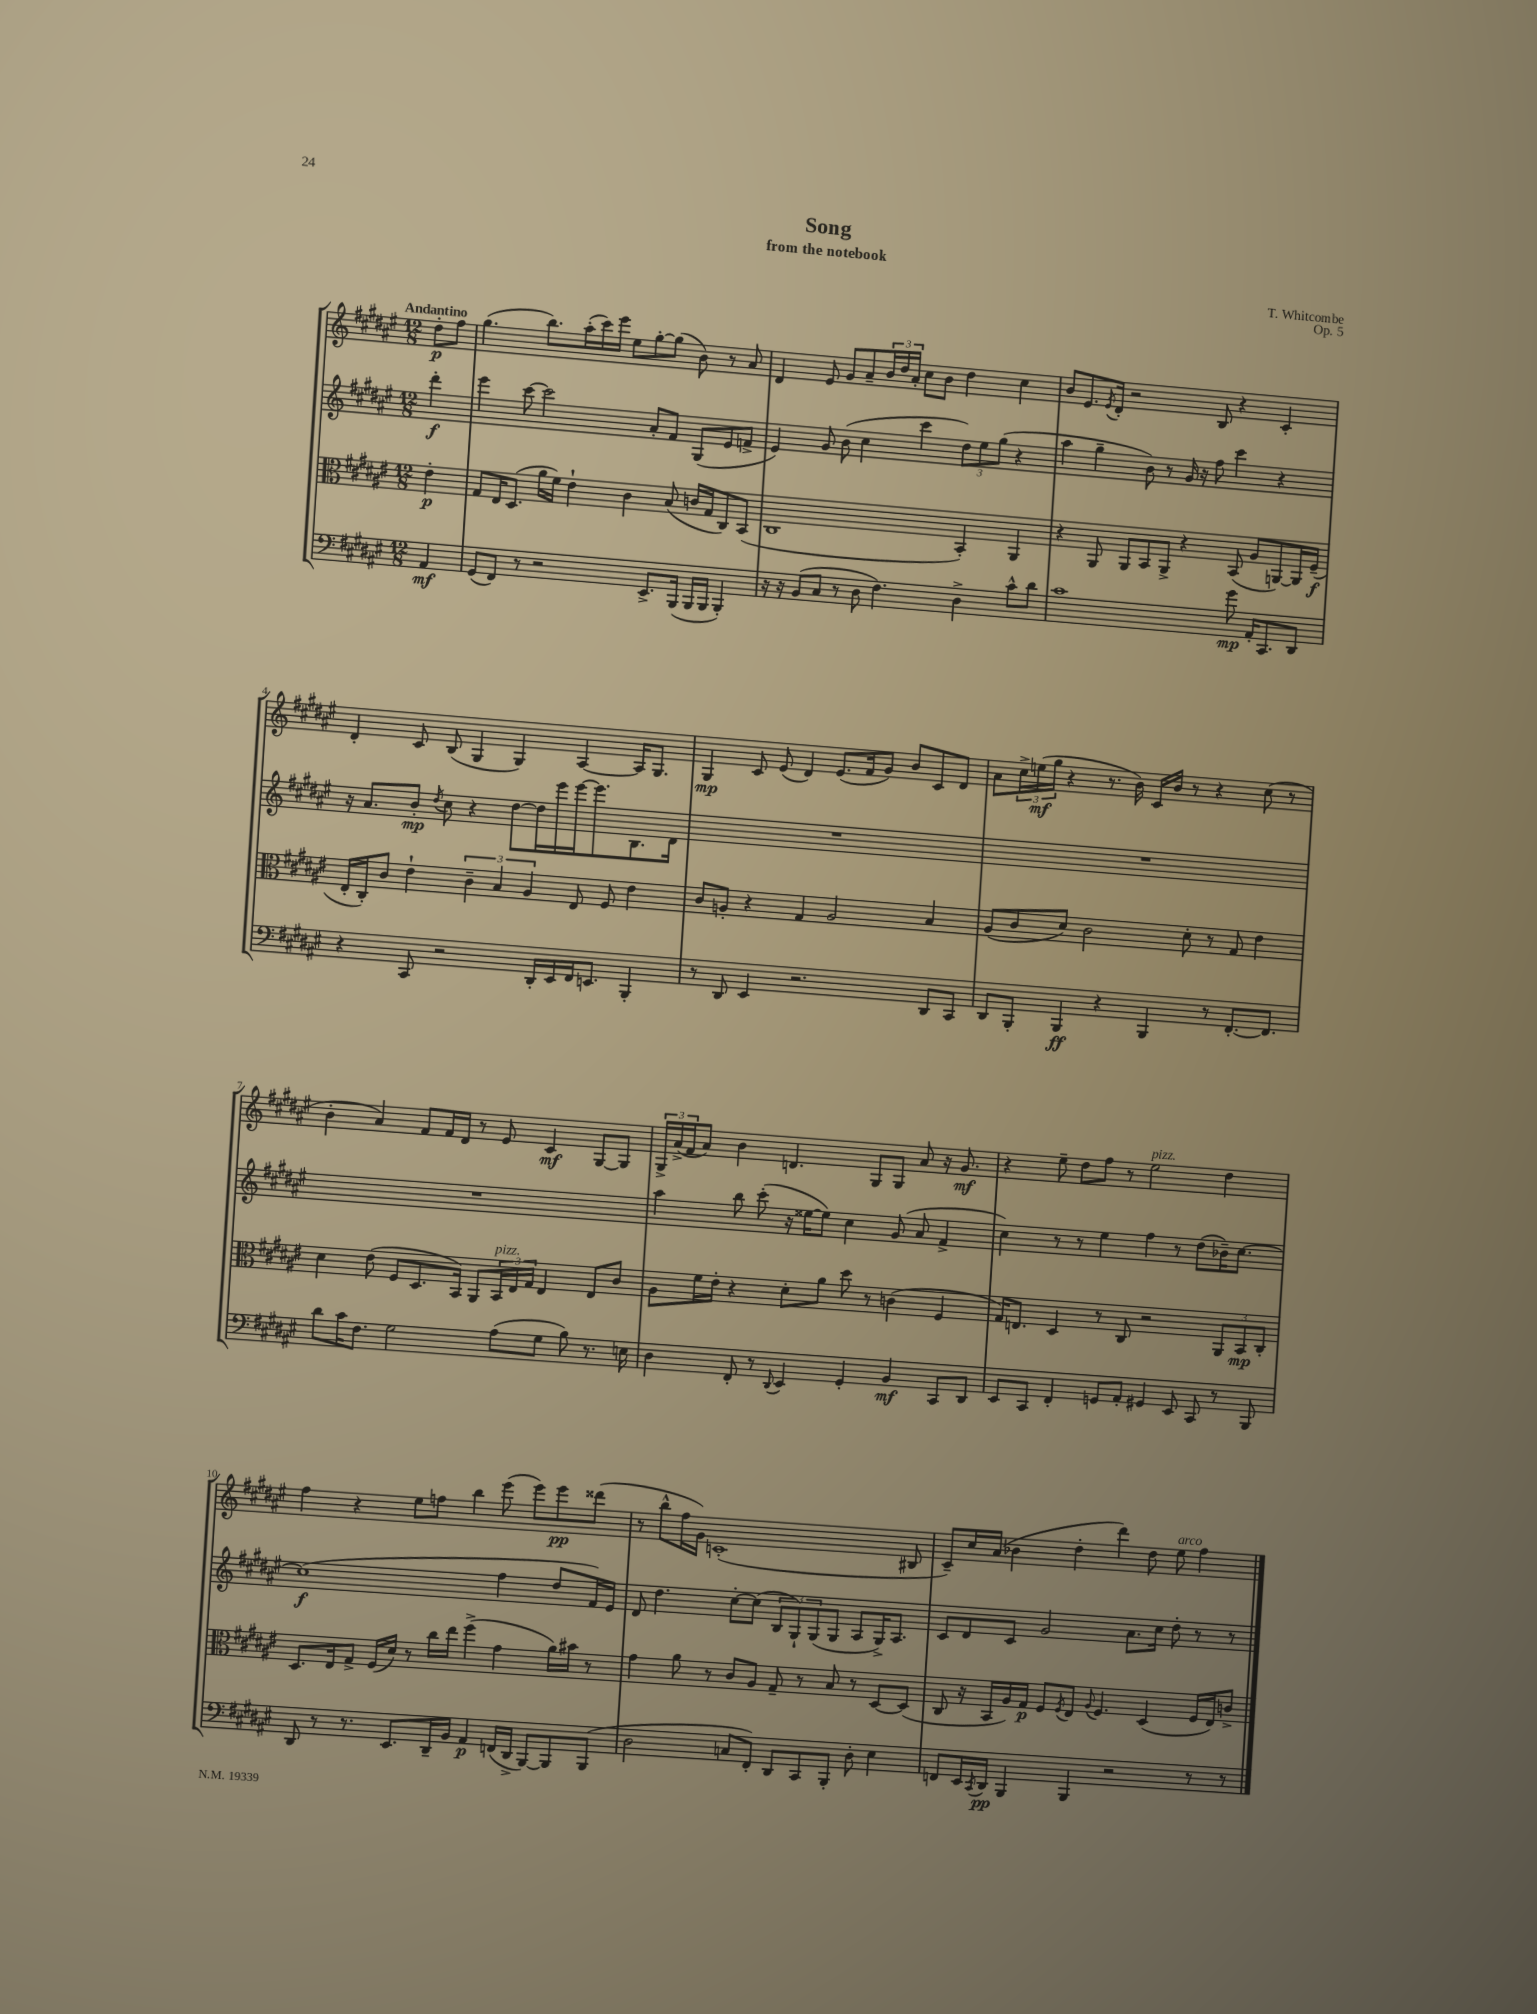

**kern	**dynam	**kern	**dynam	**kern	**dynam	**kern	**dynam
*part4	*part4	*part3	*part3	*part2	*part2	*part1	*part1
*staff4	*staff4	*staff3	*staff3	*staff2	*staff2	*staff1	*staff1
*clefF4	*	*clefC3	*	*clefG2	*	*clefG2	*
*k[f#c#g#d#a#e#]	*	*k[f#c#g#d#a#e#]	*	*k[f#c#g#d#a#e#]	*	*k[f#c#g#d#a#e#]	*
*M12/8	*	*M12/8	*	*M12/8	*	*M12/8	*
=	=	=	=	=	=	=	=
!	!	!	!	!	!	!LO:TX:a:B:t=Andantino	!
4AA#/	mf	4e#'\	p	4ddd#'\	f	8dd#'\L	p
.	.	.	.	.	.	8ff#\J	.
=1	=1	=1	=1	=1	=1	=1	=1
(8GG#/L	.	8G#/L	.	4eee#\	.	(4.gg#\	.
8FF#/J)	.	16E#/K	.	.	.	.	.
.	.	(8.D#/J	.	.	.	.	.
8r	.	.	.	[8ccc#\	.	.	.
2r	.	16a#\LL	.	2ccc#\]	.	8.bb\L)	.
.	.	16f#\JJ)	.	.	.	.	.
.	.	4e#`\	.	.	.	.	.
.	.	.	.	.	.	(16aa#'\L	.
.	.	.	.	.	.	16ccc#\)	.
.	.	.	.	.	.	16eee#\JJ	.
.	.	4c#\	.	.	.	8ee#\L	.
8.EE#^/L	.	.	.	8a#'/L	.	[8gg#'\	.
.	.	(8B/	.	8f#/J	.	(8gg#\J]	.
(16BBB/Jk	.	.	.	.	.	.	.
16BBB/LL	.	16cn/LL	.	(8G#/L	.	8b\)	.
16BBB/JJ	.	16G#/J	.	.	.	.	.
4BBB'/)	.	8C#/)	.	8e#/	.	8r	.
.	.	(8BB/J	.	8fn^/J	.	8a#/	.
=2	=2	=2	=2	=2	=2	=2	=2
16r	.	1C#	.	4e#/)	.	4d#/	.
16r	.	.	.	.	.	.	.
(8BB/L	.	.	.	.	.	.	.
8C#/J	.	.	.	8g#/	.	8e#/	.
8r	.	.	.	(8b\	.	8g#/L	.
8D#\	.	.	.	4cc#\	.	8a#~/	.
4.F#\)	.	.	.	.	.	24b/L	.
.	.	.	.	.	.	24dd#/	.
.	.	.	.	.	.	24a#'/JJ	.
.	.	.	.	4ccc#\	.	8cc#\L	.
.	.	.	.	.	.	8b\J	.
4D#^\	.	4BB'/)	.	12dd#\L)	.	4dd#\	.
.	.	.	.	12ee#\	.	.	.
.	.	.	.	(12gg#\J	.	.	.
8c#^^\L	.	4AA#/	.	4r	.	4cc#\	.
8d#\J	.	.	.	.	.	.	.
=3	=3	=3	=3	=3	=3	=3	=3
1c#	.	4r	.	4aa#\	.	8b/L	.
.	.	.	.	.	.	8.e#/	.
.	.	8AA#/	.	4gg#~\	.	.	.
.	.	.	.	.	.	8qe#/	.
.	.	.	.	.	.	16d#'/Jk	.
.	.	8AA#/L	.	.	.	2r	.
.	.	8BB/	.	8b\)	.	.	.
.	.	8AA#^/J	.	8r	.	.	.
.	.	4r	.	16g#/	.	.	.
.	.	.	.	16r	.	.	.
.	.	.	.	8ff#\	.	8B/	.
8g#\	mp	(8BB/	.	4ccc#\	.	4r	.
16AA#'/KL	.	8A#/L	.	.	.	.	.
8.CC#/	.	.	.	.	.	.	.
.	.	[8AAn/)	.	4r	.	4c#'/	.
8DD#/J	.	16AA/L]	.	.	.	.	.
.	.	(16F#~/JJ	f	.	.	.	.
!!LO:LB:g=z
=4	=4	=4	=4	=4	=4	=4	=4
4r	.	16E#'/LL	.	16r	.	4d#'/	.
.	.	16C#'/J)	.	8.a#/L	.	.	.
.	.	8c#/J	.	.	.	.	.
8CC#/	.	4e#`\	.	8b'/J	mp	8c#/	.
.	.	.	.	8qdd#/	.	.	.
2r	.	.	.	8cc#\	.	(8B/	.
.	.	6c#~\	.	4r	.	4G#/	.
.	.	6B/	.	.	.	.	.
.	.	.	.	[8dd#\L	.	4G#/)	.
.	.	6A#/	.	.	.	.	.
16DD#'/LL	.	.	.	16dd#\L]	.	.	.
16EE#/	.	.	.	16eee#\	.	.	.
16FF#/J	.	8E#/	.	[16eee#\J	.	[4A#/	.
8.EEn/J	.	.	.	8.eee#\]	.	.	.
.	.	8F#/	.	.	.	.	.
4BBB'/	.	4e#\	.	8.B\	.	16A#/KL]	.
.	.	.	.	.	.	8.G#/J	.
.	.	.	.	16d#\Jk	.	.	.
=5	=5	=5	=5	=5	=5	=5	=5
8r	.	8c#/L	.	1.r	.	4G#/	mp
8DD#/	.	8An'/J	.	.	.	.	.
4EE#/	.	4r	.	.	.	8c#/	.
.	.	.	.	.	.	(8e#/	.
2.r	.	4G#/	.	.	.	4d#/)	.
.	.	2A/	.	.	.	(8.e#/L	.
.	.	.	.	.	.	16f#/k	.
.	.	.	.	.	.	8g#/J)	.
.	.	.	.	.	.	8b/L	.
8DD#/L	.	4B/	.	.	.	8c#/	.
8CC#/J	.	.	.	.	.	8d#/J	.
=6	=6	=6	=6	=6	=6	=6	=6
8DD#/L	.	(8A#/L	.	1.r	.	8a#\L	.
8BBB'/J	.	8c#/	.	.	.	24cc#^\L	.
.	.	.	.	.	.	(24een\	mf
.	.	.	.	.	.	24gg#\JJ	.
4BBB/	ff	8d#/J)	.	.	.	4r	.
.	.	2c#\	.	.	.	.	.
4r	.	.	.	.	.	8.r	.
.	.	.	.	.	.	16b\)	.
4BBB/	.	.	.	.	.	16c#/LL	.
.	.	.	.	.	.	16b/JJ	.
.	.	8d#'\	.	.	.	8r	.
8r	.	8r	.	.	.	4r	.
[8.FF#'/L	.	8G#/	.	.	.	.	.
.	.	4e#\	.	.	.	(8cc#\	.
8.FF#/J]	.	.	.	.	.	.	.
.	.	.	.	.	.	8r	.
!!LO:LB:g=z
=7	=7	=7	=7	=7	=7	=7	=7
8d#\L	.	4d#\	.	1.r	.	4b'\	.
16c#\K	.	.	.	.	.	.	.
8.F#\J	.	.	.	.	.	.	.
.	.	(8e#\	.	.	.	4a#/)	.
2G#\	.	8F#/L	.	.	.	.	.
.	.	8.D#/	.	.	.	8f#/L	.
.	.	.	.	.	.	16f#/L	.
.	.	16BB/Jk)	.	.	.	16d#/JJ	.
.	.	8AA#/L	.	.	.	8r	.
!	!	!LO:TX:a:i:t=pizz.	!	!	!	!	!
(8A#\L	.	24BB/L	.	.	.	8e#/	.
.	.	24E#/	.	.	.	.	.
.	.	24G#/JJ	.	.	.	.	.
8G#\J	.	4E#/	.	.	.	4c#/	mf
8B\)	.	.	.	.	.	.	.
8.r	.	8E#/L	.	.	.	[8G#/L	.
.	.	8c#/J	.	.	.	8G#/J]	.
16En\	.	.	.	.	.	.	.
=8	=8	=8	=8	=8	=8	=8	=8
4D#\	.	8A#\L	.	4aa#\	.	24G#^/LL	.
.	.	.	.	.	.	(24a#^/	.
.	.	.	.	.	.	24f#/J	.
.	.	16f#\L	.	.	.	8a#/J)	.
.	.	16e#'\JJ	.	.	.	.	.
8FF#'/	.	4r	.	8bb\	.	4b\	.
8r	.	.	.	(8ccc#'\	.	.	.
8qqDD#/	.	.	.	.	.	.	.
4EE#/	.	8d#'\L	.	16r	.	4.dn/	.
.	.	.	.	[16ee##X\KL	.	.	.
.	.	8a#\J	.	8ee##\J])	.	.	.
4GG#'/	.	8dd#\	.	4cc#\	.	.	.
.	.	8r	.	.	.	8G#/L	.
4BB/	mf	(4cn\	.	(8g#/	.	8G#/J	.
.	.	.	.	8a#/	.	8a#/	.
8CC#/L	.	4F#/	.	4f#^/	.	16r	.
.	.	.	.	.	.	8.g#/	mf
8DD#/J	.	.	.	.	.	.	.
=9	=9	=9	=9	=9	=9	=9	=9
8EE#/L	.	16G#/KL)	.	4cc#\)	.	4r	.
.	.	8.En/J	.	.	.	.	.
8CC#/J	.	.	.	.	.	.	.
4FF#'/	.	4D#/	.	8r	.	8ee#~\	.
.	.	.	.	8r	.	8dd#\L	.
8GGn/L	.	8r	.	4ee#\	.	8ff#\J	.
8AA#'/J	.	8C#/	.	.	.	8r	.
!	!	!	!	!	!	!LO:TX:a:i:t=pizz.	!
4GG#X/	.	2r	.	4ff#\	.	2ee#\	.
8EE#/	.	.	.	8r	.	.	.
8CC#/	.	.	.	(8dd#\L	.	.	.
8r	.	12AA#/L	.	16b-X~\K)	.	4dd#\	.
.	.	.	.	[8.cc#\J	.	.	.
.	.	12BB/	mp	.	.	.	.
8BBB/	.	.	.	.	.	.	.
.	.	12C#'/J	.	.	.	.	.
!!LO:LB:g=z
=10	=10	=10	=10	=10	=10	=10	=10
8DD#/	.	8.D#/L	.	(1cc#]	f	4ff#\	.
8r	.	.	.	.	.	.	.
.	.	16E#/k	.	.	.	.	.
8.r	.	8G#^/J	.	.	.	4r	.
.	.	(16F#/LL	.	.	.	.	.
8.EE#/L	.	16d#/JJ)	.	.	.	.	.
.	.	8r	.	.	.	8ee#\L	.
16DD#~/L	.	16cc#\LL	.	.	.	8ffn\J	.
16BB/JJ	.	16ee#\JJ	.	.	.	.	.
4AA#/	p	(4ff#^\	.	.	.	4bb\	.
(16FFn/LL	.	4g#\	.	4ff#\	.	(8eee#\	.
16DD#^/JJ	.	.	.	.	.	.	.
[8BBB/L)	.	.	.	.	.	8eee#\L)	.
8BBB/]	.	16a#\LL)	.	8dd#/L	.	8eee#\	pp
.	.	16b#X\JJ	.	.	.	.	.
(8BBB/J	.	8r	.	16f#/L)	.	(8ddd##X\J	.
.	.	.	.	16e#/JJ	.	.	.
=11	=11	=11	=11	=11	=11	=11	=11
2D#\	.	4g#\	.	8d#/	.	8r	.
.	.	.	.	4.dd#\	.	8bb^^\L	.
.	.	8a#\	.	.	.	16ff#\L	.
.	.	.	.	.	.	16g#\JJ)	.
.	.	8r	.	.	.	(1cn'	.
8Cn/L	.	8c#/L	.	[8cc#'\L	.	.	.
8FF#'/J)	.	8A#/J	.	(8cc#\J]	.	.	.
8DD#/L	.	8G#~/	.	12B/L	.	.	.
.	.	.	.	12G#`/)	.	.	.
8CC#/	.	8r	.	.	.	.	.
.	.	.	.	(12G#/	.	.	.
8BBB'/J	.	8B/	.	8G#/J	.	.	.
8D#'\	.	8r	.	8A#/L	.	.	.
4E#\	.	[8D#/L	.	16G#^/K)	.	.	.
.	.	.	.	8.A#/J	.	.	.
.	.	(8D#/J]	.	.	.	8B#X/	.
=12	=12	=12	=12	=12	=12	=12	=12
8FFn/L	.	8C#/	.	8c#/L	.	8c#~/L)	.
16EE#/L	.	16r	.	8d#/	.	16cc#/L	.
8qCC#/	.	.	.	.	.	.	.
16DD#/JJ	pp	16BB/LL	.	.	.	(16a#/JJ	.
4BBB/	.	16A#/)	.	8c#/J	.	4b-X\	.
.	.	16G#/JJ	p	.	.	.	.
.	.	8F#/L	.	2g#/	.	.	.
.	.	8qF#/	.	.	.	.	.
4BBB/	.	8E#/J	.	.	.	4dd#'\	.
.	.	8qqA#/	.	.	.	.	.
.	.	4.F#/	.	.	.	.	.
2r	.	.	.	.	.	4ddd#\)	.
.	.	.	.	8.a#\L	.	.	.
.	.	(4D#/	.	.	.	8dd#\	.
.	.	.	.	16cc#\Jk	.	.	.
!	!	!	!	!	!	!LO:TX:a:i:t=arco	!
.	.	.	.	8dd#'\	.	8ee#\	.
8r	.	16F#/LL	.	8r	.	4ff#\	.
.	.	16E#/J)	.	.	.	.	.
8r	.	8cn^/J	.	8r	.	.	.
==	==	==	==	==	==	==	==
*-	*-	*-	*-	*-	*-	*-	*-
